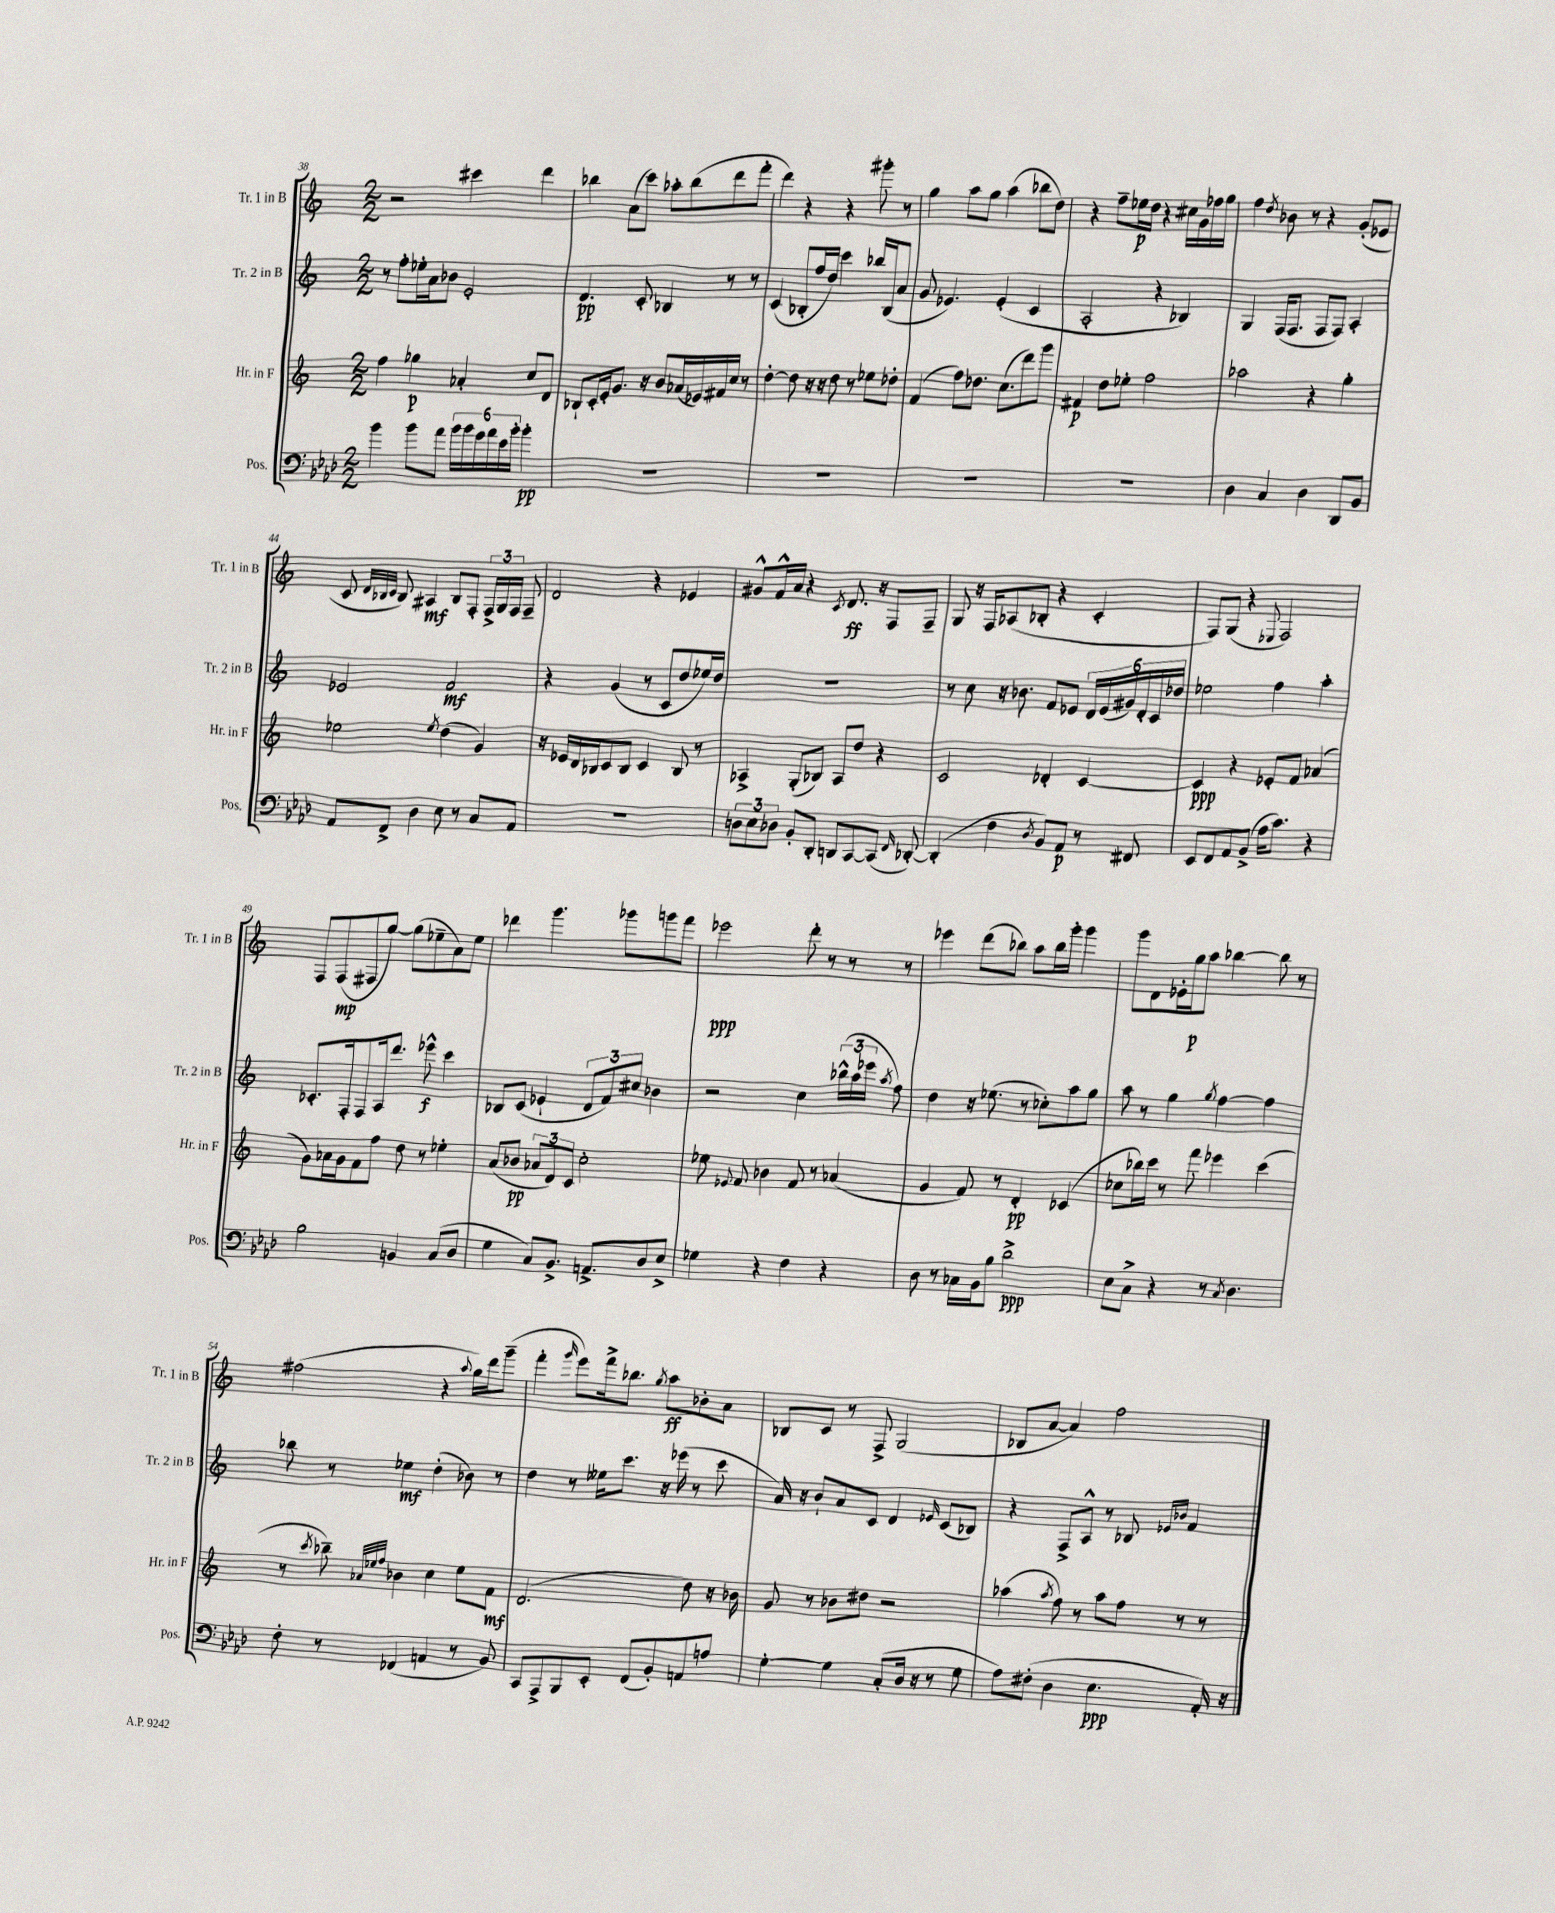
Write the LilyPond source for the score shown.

<<
\new StaffGroup <<
\new Staff = "s0" \with { instrumentName = "Tr. 1 in B" shortInstrumentName = "Tr. 1 in B" } {
    \clef treble \key c \major \numericTimeSignature \time 2/2
    \autoBeamOff r2 cis'''4 d'''4 |
    bes''4 a'8[( c'''8]) aes''8[-. bes''8( d'''8 f'''8]-. |
    d'''4) r4 r4 gis'''8-. r8 |
    g''4 a''8[ g''8] a''4( bes''8[ d''8]) |
    r4 f''8[-- ees''16\p d''16] r4 cis''16[ g'16 fes''16 g''16] |
    f''4 \acciaccatura { d''8 } bes'8 r8 r4 g'8[-.( ees'8] |
    c'8 \grace { d'32[ bes32 c'32] } bes8) ais4\mf bes8[ f8]-. \tuplet 3/2 { f16[-> g16 f16] } f8-- |
    d'2 r4 ees'4 |
    gis'8[-^ f'16-^ a'16] r4 \acciaccatura { c'8 } d'8.\ff r16 f8[ f8]-- |
    g8 r16 f16[ aes8( bes8]-. r4 c'4-. |
    f8[) g8]( r4 \appoggiatura { ees8 } f2) |
    f8[ f8\mp( fis8 g''8]~) g''8[( ees''8-- a'8) ees''8] |
    des'''4 g'''4. ges'''8[ g'''8 f'''8] |
    ees'''2\ppp d'''8-. r8 r8 r8 |
    ees'''4 d'''8[( bes''8]) a''8[ bes''16 g'''16]-. g'''4 |
    g'''8[ d'8 ees'16-. g''16\p a''8] bes''4~ bes''8 r8 |
    fis''2( r4 \appoggiatura { a''8 } g''16[) d'''16 g'''8]--( |
    f'''4-. \grace { g'''16 } e'''8[) f'''16-> bes''8.] \acciaccatura { g''8 } a''8[\ff bes'8-. a'8] |
    bes8[ c'8] r8 f8-> g2( |
    bes8[ a'8]~ a'4) f''2 \bar "|." |
}
\new Staff = "s1" \with { instrumentName = "Tr. 2 in B" shortInstrumentName = "Tr. 2 in B" } {
    \clef treble \key c \major \numericTimeSignature \time 2/2
    \autoBeamOff r8 f''8[-. ees''16-. a'16 bes'8] e'2-. |
    d'4.\pp c'8-. bes4 r8 r8 |
    c'4( bes8[-. f''16 d''16]) c'''4 bes''16[ bes16( a'8] |
    g'8 ees'4.) ees'4-.( c'4 |
    a2-. r4 bes4) |
    g4 f16[( f8.] f8[ f8]) a4-. |
    ees'2 f'2\mf |
    r4 g'4( r8 c'8[ d''8 ees''16) d''16] |
    R1 |
    r8 c''8 r16 bes'8. f'8[ ees'8] \tuplet 6/4 { d'16[ ees'16( gis'16) d'16-. c'16 des''16] } |
    ees''2 f''4 a''4-. |
    ces'8.[-. f16-. f8 a16 d'''8.] ees'''8-^\f c'''4 |
    bes8[ c'8]( ees'4-! \tuplet 3/2 { d'8[ f'8) cis''8] } bes'4 |
    r2 c''4 \tuplet 3/2 { bes''16[-^( a''16 ees'''16] } \acciaccatura { a''8 } f''8) |
    d''4 r16 ees''8.( r8 ces''8[-.) a''8 g''8] |
    a''8 r8 g''4 \acciaccatura { g''8 } f''4~ f''4 |
    bes''8 r8 ees''4\mf d''4-.( bes'8) r8 |
    d''4 r8 eeses''16[ c'''8.] r16 ees'''16( r8 c'''8 |
    a'16) r16 b'8[-! a'8 c'8] d'4 \grace { ees'16 } c'8[( bes8]) |
    r4 f8[-> a8]-^ r8 bes8 \grace { ees'16[ bes'16] } f'4 \bar "|." |
}
\new Staff = "s2" \with { instrumentName = "Hr. in F" shortInstrumentName = "Hr. in F" } {
    \clef treble \key c \major \numericTimeSignature \time 2/2
    \autoBeamOff f''4 ges''4\p aes'4-. c''8[ d'8] |
    bes8[-! c'16-. e'16-. g'8.] r16 b'8[ aes'16( ees'16) fis'16 c''16] r8 |
    d''4~-. d''8 r16 r16 d''8 r8 ees''8[ des''8]-. |
    f'4( f''8[) des''8.] c''8.[( d'''8) g'''8] |
    fis'4\p d''8[ ees''8]-. f''2 |
    aes''2 r4 g''4-. |
    ees''2 \acciaccatura { ees''8 } d''4( g'4) |
    r16 ees'16[ d'16 bes16 c'8 bes8] c'4 bes8 r8 |
    aes4-> g8[-.( bes8]) aes8[ d''8] r4 |
    c'2 des'4-. c'4~ |
    c'4\ppp r4 ees'8[-. f'8] aes'4( |
    g'8[) aes'16 g'16 f'8 f''8] d''8 r8 ees''4-. |
    a'8[( bes'8]\pp \tuplet 3/2 { aes'8[ d'8) c'8] } c''2-. |
    ees''8 \appoggiatura { ees'8 } f'8 bes'4 f'8 r8 aes'4( |
    g'4 f'8) r8 d'4-.\pp ces'4( |
    ces''8[ bes''16) c'''16] r8 f'''8 ees'''4 c'''4( |
    r8 \acciaccatura { c'''8 } bes''8--) \grace { aes'32[ ees''32 f''32] } bes'4 c''4 ees''8[ f'8]\mf |
    d'2.( d''8) r16 bes'16 |
    g'8 r8 bes'8[ dis''8] r2 |
    aes''4( \acciaccatura { aes''8 } f''8) r8 aes''8[ f''8] r8 r8 \bar "|." |
}
\new Staff = "s3" \with { instrumentName = "Pos." shortInstrumentName = "Pos." } {
    \clef bass \key aes \major \numericTimeSignature \time 2/2
    \autoBeamOff bes'4 bes'8[ aes'8] \tuplet 6/4 { bes'16[ bes'16 g'16 aes'16 ees'16 bes'16]-. } bes'4-.\pp |
    R1 |
    R1 |
    R1 |
    R1 |
    des4 c4 des4 des,8[ bes,8] |
    aes,8[ f,8]-> des4 ees8 r8 c8[ aes,8] |
    R1 |
    \tuplet 3/2 { d8[ ees8 des8] } bes,8[-. des,8]-. d,8[ c,8~ c,8]( \grace { f,16 } des,8~-.) |
    des,4-.( f4 \acciaccatura { des8 } bes,8[) aes,8]\p r8 fis,8 |
    ees,8[ f,8 aes,8 bes,8]->( aes16[ c'8.]) r4 |
    bes2 b,4 c8[( des8] |
    g4 c8[) bes,8.]-> a,8.[-> des8 ees8]-> |
    ges4 r4 f4 r4 |
    des8 r8 ces16[ bes,16 bes8] des'2->\ppp |
    ees8[ c8]-> r4 r8 \acciaccatura { c8 } des4. |
    f8-. r8 fes,4( a,4 r8 bes,8) |
    c,8[ aes,,8-> bes,,8 ees,8]-. f,8[( bes,8-.) a,8 a8] |
    g4~-. g4 c8[-.( des16] r16 r8 g8 |
    aes8[) fis8]-.( des4 ees4.\ppp aes,16-.) r16 \bar "|." |
}
>>
>>
\layout { \context { \Score currentBarNumber = #38 } }
